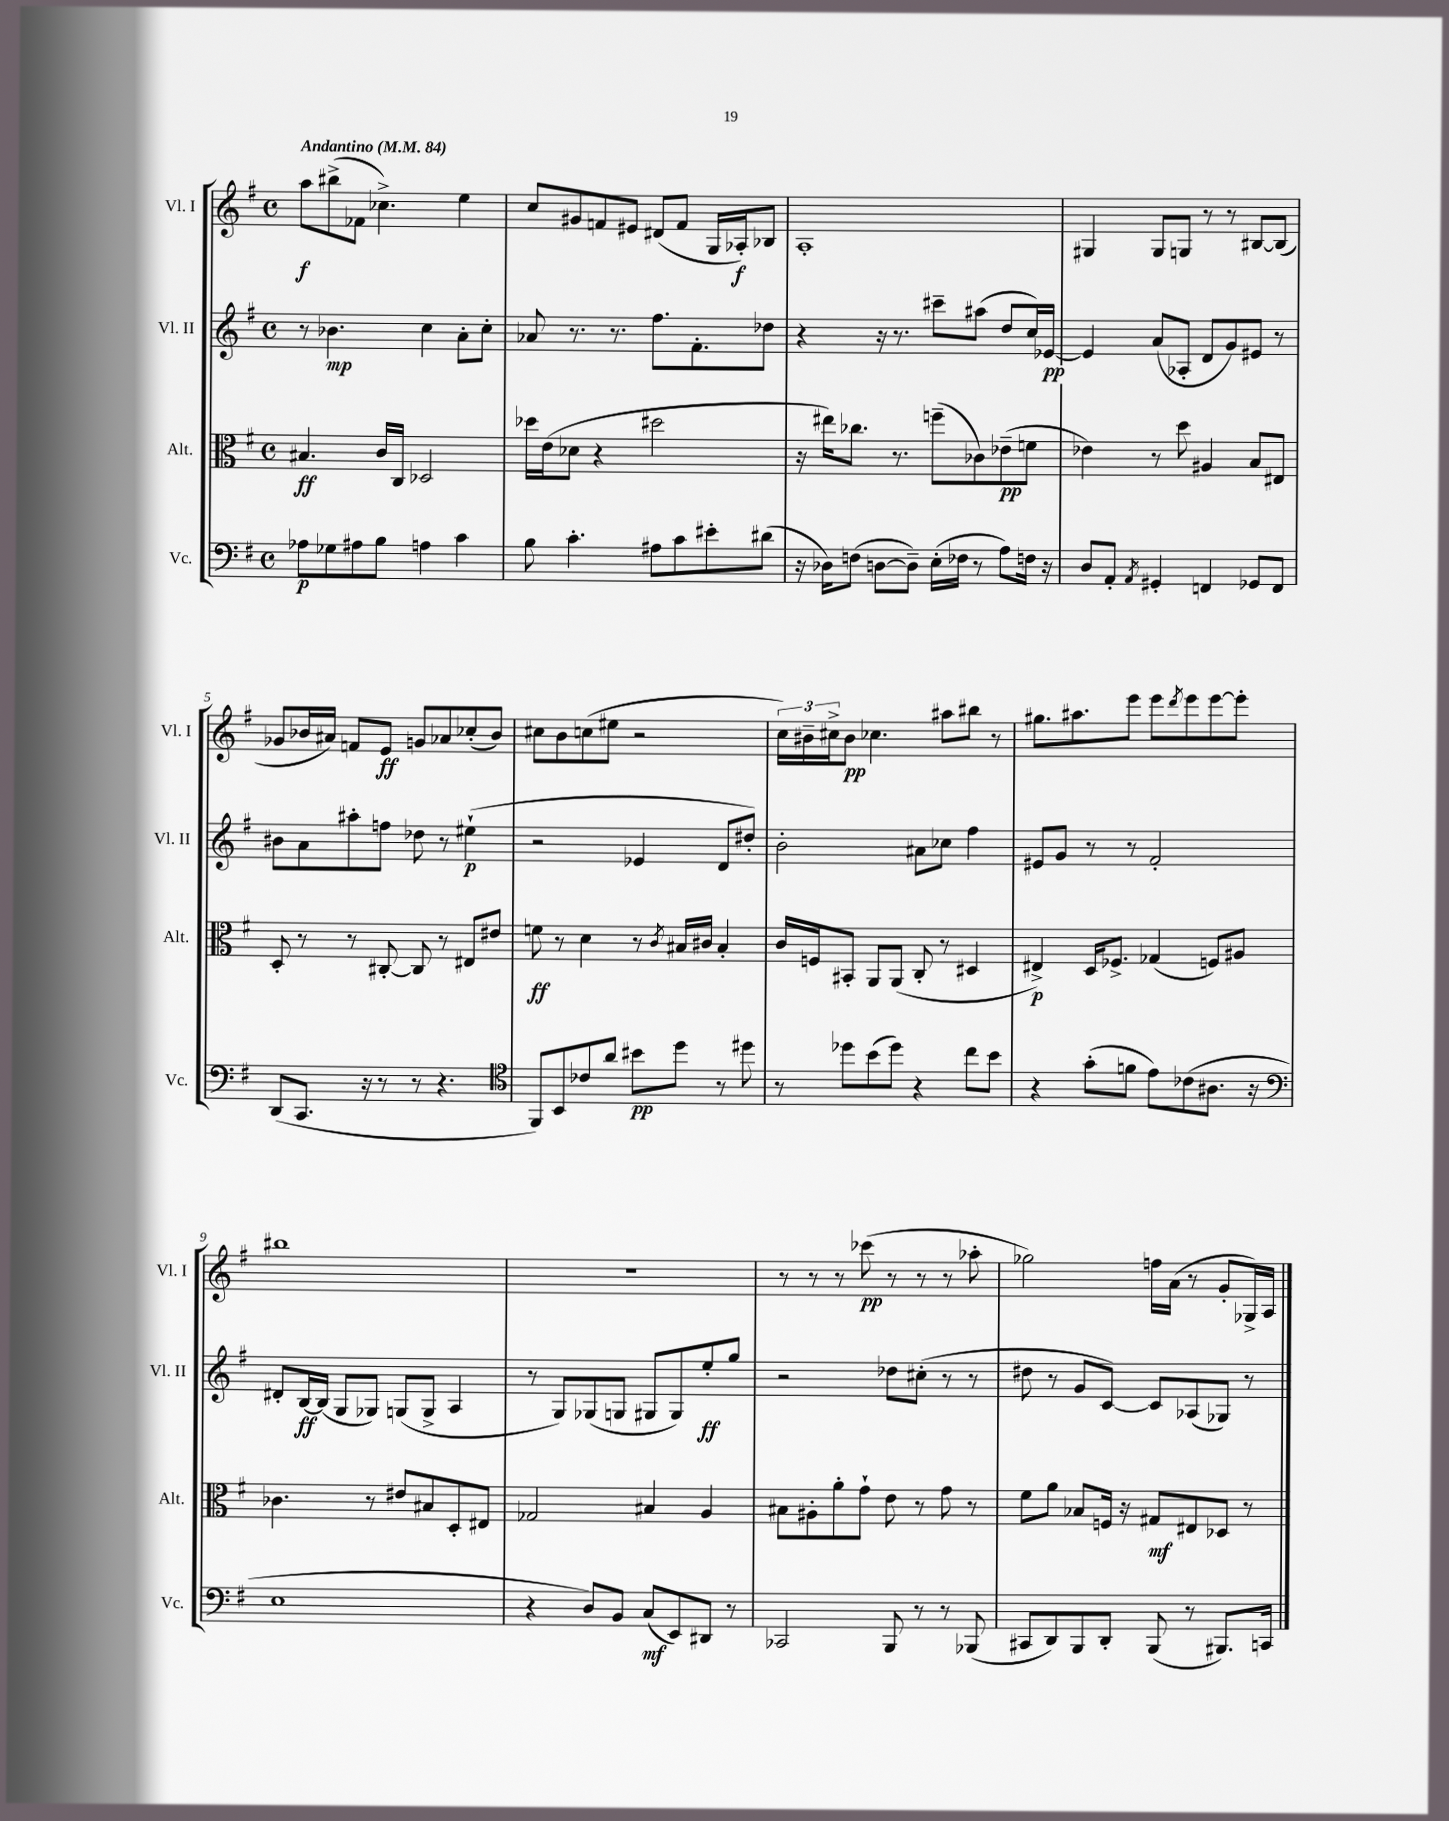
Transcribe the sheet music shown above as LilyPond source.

<<
\new StaffGroup <<
\new Staff = "s0" \with { instrumentName = "Vl. I" shortInstrumentName = "Vl. I" } {
    \clef treble \key g \major \defaultTimeSignature \time 4/4 \tempo "Andantino" 4 = 84
    a''8\f bis''8->( fes'8 ces''4.->) e''4 |
    c''8 gis'8 f'8 eis'8 dis'8( f'8 g16 aes16-.\f) bes8 |
    a1-. |
    gis4 gis8 g8 r8 r8 bis8~ bis8( |
    ges'8 bes'16 ais'16) f'8 e'8\ff g'8 aes'8 ces''8-.( bes'8) |
    cis''8 b'8 c''8( eis''8 r2 |
    \tuplet 3/2 { c''16) bis'16-- cis''16-> } bis'8\pp ces''4. ais''8 bis''8 r8 |
    gis''8. ais''8. e'''8 e'''8 \acciaccatura { d'''8 } e'''8 e'''8~ e'''8-. |
    bis''1 |
    R1 |
    r8 r8 r8 ces'''8\pp( r8 r8 r8 aes''8-. |
    ges''2) f''16 a'16( r8 g'8-. ges16->) a16 \bar "|." |
}
\new Staff = "s1" \with { instrumentName = "Vl. II" shortInstrumentName = "Vl. II" } {
    \clef treble \key g \major \defaultTimeSignature \time 4/4
    r8 bes'4.\mp c''4 a'8-. c''8-. |
    aes'8 r8. r8. fis''8. fis'8.-. des''8 |
    r4 r16 r8. cis'''8-- ais''8( d''8 c''16) ees'16~\pp |
    ees'4 a'8( aes8-. d'8 g'8) eis'8 r8 |
    bis'8 a'8 ais''8-. f''8 des''8 r8 eis''4-!\p( |
    r2 ees'4 d'8 dis''8-.) |
    b'2-. ais'8 ces''8 fis''4 |
    eis'8 g'8 r8 r8 fis'2-. |
    dis'8-. b16~\ff b16( g8 ges8) g8( g8-> a4 |
    r8 g8) ges8( g8 gis8 gis8) e''8-.\ff g''8 |
    r2 des''8 cis''8-.( r8 r8 |
    dis''8 r8 g'8 c'8~) c'8 aes8( ges8) r8 \bar "|." |
}
\new Staff = "s2" \with { instrumentName = "Alt." shortInstrumentName = "Alt." } {
    \clef alto \key g \major \defaultTimeSignature \time 4/4
    bis4.\ff c'16 c16 des2 |
    des''16 e'16( des'8 r4 dis''2 |
    r16 eis''16) ces''8. r8. f''8--( ces'8) ees'8--\pp( f'8 |
    ees'4) r8 d''8 ais4 b8 eis8 |
    d8-. r8 r8 cis8~-. cis8 r8 eis8 eis'8 |
    f'8\ff r8 d'4 r8 \acciaccatura { c'8 } bis16 cis'16 bis4-. |
    c'16 f16 bis,8-. a,8 a,8( c8-. r8 dis4 |
    eis4->\p) d16 fes8.-> ges4( f8) ais8 |
    ces'4. r8 eis'8 bis8 d8-. eis8 |
    ges2 bis4 a4 |
    bis8 ais8-. a'8-. g'8-! e'8 r8 g'8 r8 |
    fis'8 a'8 bes8 f16 r16 gis8\mf eis8 des8 r8 \bar "|." |
}
\new Staff = "s3" \with { instrumentName = "Vc." shortInstrumentName = "Vc." } {
    \clef bass \key g \major \defaultTimeSignature \time 4/4
    aes8\p ges8 ais8 b8 a4 c'4 |
    b8 c'4.-. ais8 c'8 eis'8-. dis'8( |
    r16 des16) f8( d8~ d8--) e16-.( fes16 r8 a8) f16 r16 |
    d8 a,8-. \acciaccatura { a,8 } gis,4-. f,4 ges,8 f,8 |
    d,8( c,8. r16 r8 r8 r4. |
    \clef tenor fis,8) b,8 ces'8 a'8 bis'8\pp d''8 r8 dis''8 |
    r8 des''8 b'8( des''8) r4 c''8 b'8 |
    r4 g'8-.( f'8 e'8) ces'8( ais8. r16 |
    \clef bass e1 |
    r4 d8) b,8 c8\mf( e,8) dis,8 r8 |
    ces,2 b,,8 r8 r8 bes,,8( |
    cis,8 d,8) b,,8 d,8-. b,,8( r8 bis,,8.) c,16 \bar "|." |
}
>>
>>
